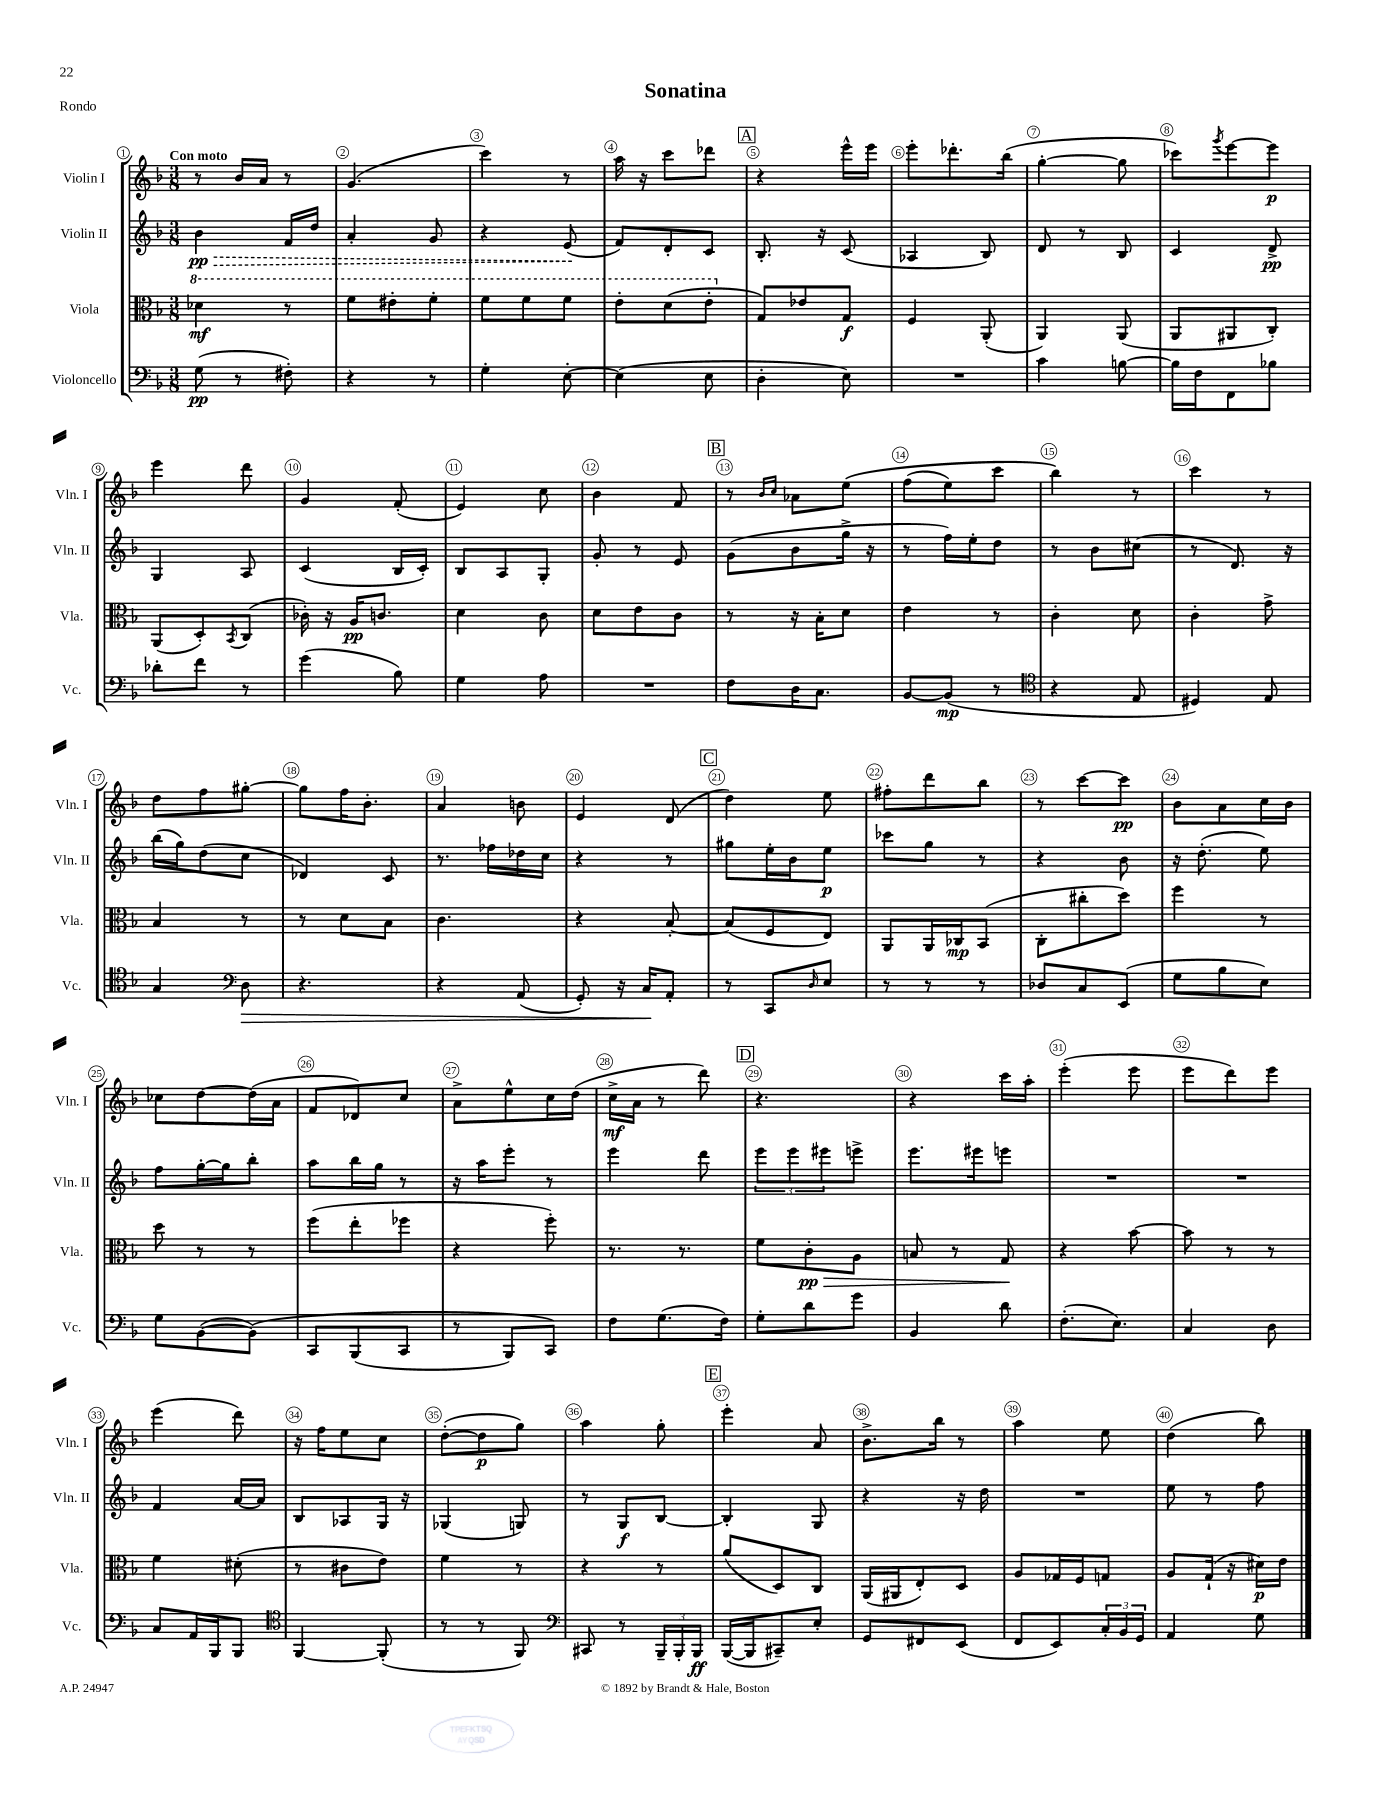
\header { title = "Sonatina" piece = "Rondo" }
<<
\new StaffGroup <<
\new Staff = "s0" \with { instrumentName = "Violin I" shortInstrumentName = "Vln. I" } {
    \clef treble \key f \major \numericTimeSignature \time 3/8 \tempo "Con moto"
    r8 bes'16 a'16 r8 |
    g'4.( |
    c'''4) r8 |
    a''16 r16 c'''8 des'''8 |
    \mark \markup { \box "A" } r4 e'''16-^ e'''16 |
    e'''8-. des'''8.-. bes''16( |
    g''4~-. g''8 |
    ces'''8) \acciaccatura { g'''8 } e'''8~ e'''8\p |
    e'''4 d'''8 |
    g'4 f'8-.( |
    e'4) c''8 |
    bes'4 f'8 |
    \mark \markup { \box "B" } r8 \grace { bes'16 c''16 } aes'8 e''8\( |
    f''8( e''8) c'''8 |
    bes''4\) r8 |
    c'''4 r8 |
    d''8 f''8 gis''8~-. |
    gis''8 f''16 bes'8.-. |
    a'4 b'8 |
    e'4 d'8( |
    \mark \markup { \box "C" } d''4) e''8 |
    fis''8-. d'''8 bes''8 |
    r8 c'''8~ c'''8\pp |
    bes'8 a'8 c''16 bes'16 |
    ces''8 d''8~ d''16( a'16 |
    f'8 des'8) c''8 |
    a'8-> e''8-^ c''16 d''16( |
    c''16->\mf a'16 r8 d'''8) |
    \mark \markup { \box "D" } r4. |
    r4 c'''16 a''16-. |
    e'''4-.( e'''8 |
    e'''8 d'''8) e'''8 |
    e'''4( d'''8) |
    r16 f''16 e''8 c''8 |
    d''8~-.( d''8\p g''8) |
    a''4 g''8-. |
    \mark \markup { \box "E" } e'''4-. a'8 |
    bes'8.-> bes''16 r8 |
    a''4 e''8 |
    d''4( bes''8) \bar "|." |
}
\new Staff = "s1" \with { instrumentName = "Violin II" shortInstrumentName = "Vln. II" } {
    \clef treble \key f \major \numericTimeSignature \time 3/8
    \once \override Hairpin.style = #'dashed-line bes'4\pp\> f'16 d''16 |
    a'4-. g'8 |
    r4 e'8\!( |
    f'8) d'8-. c'8 |
    \mark \markup { \box "A" } bes8.-. r16 c'8( |
    aes4 bes8) |
    d'8 r8 bes8 |
    c'4 d'8->\pp |
    g4 a8 |
    c'4( bes16 c'16-.) |
    bes8 a8 g8-. |
    g'8-. r8 e'8 |
    \mark \markup { \box "B" } g'8( bes'8 g''16-> r16 |
    r8 f''16) e''16-. d''8 |
    r8 bes'8 cis''8( |
    r8 d'8.) r16 |
    bes''16( g''16) d''8( c''8 |
    des'4) c'8 |
    r8. fes''16 des''16 c''16 |
    r4 r8 |
    \mark \markup { \box "C" } gis''8 e''16-. bes'16 e''8\p |
    ces'''8 g''8 r8 |
    r4 bes'8 |
    r16 d''8.-.( e''8) |
    f''8 g''16~-. g''16 bes''8-. |
    a''8 bes''16 g''16 r8 |
    r16 a''16 e'''8-. r8 |
    e'''4 d'''8 |
    \mark \markup { \box "D" } \tuplet 3/2 { e'''8 e'''8 eis'''8 } e'''8-> |
    e'''8. eis'''16 e'''8 |
    R4. |
    R4. |
    f'4 a'16~ a'16 |
    bes8 aes8 g16 r16 |
    ges4( g8) |
    r8 g8\f bes8~ |
    \mark \markup { \box "E" } bes4-. g8 |
    r4 r16 d''16 |
    R4. |
    e''8 r8 f''8 \bar "|." |
}
\new Staff = "s2" \with { instrumentName = "Viola" shortInstrumentName = "Vla." } {
    \clef alto \key f \major \numericTimeSignature \time 3/8
    \ottava #1 des''4\mf r8 |
    f''8 eis''8-. f''8-. |
    f''8 f''8 f''8 |
    e''8-. d''8( e''8-. \ottava #0 |
    \mark \markup { \box "A" } g8) ees'8 g8\f |
    f4 a,8-.( |
    a,4) a,8( |
    a,8 ais,8 c8-.) |
    a,8( d8-.) \acciaccatura { bes,8 } c8( |
    ces'16-.) r16 a16\pp c'8. |
    d'4 c'8 |
    d'8 e'8 c'8 |
    \mark \markup { \box "B" } r8 r16 bes16-. d'8 |
    e'4 r8 |
    c'4-. d'8 |
    c'4-. g'8-> |
    bes4 r8 |
    r8 d'8 bes8 |
    c'4. |
    r4 bes8~-. |
    \mark \markup { \box "C" } bes8( f8 e8) |
    a,8 a,16 ces16\mp bes,8( |
    c8-. cis''8-. d''8) |
    f''4 r8 |
    d''8 r8 r8 |
    f''8( e''8-. fes''8 |
    r4 f''8-.) |
    r8. r8. |
    \mark \markup { \box "D" } f'8 c'8-.\pp\> a8 |
    b8 r8 g8\! |
    r4 bes'8~ |
    bes'8 r8 r8 |
    f'4 dis'8-.( |
    r8 cis'8 e'8) |
    f'4 r8 |
    r4 r8 |
    \mark \markup { \box "E" } a'8( d8) c8 |
    a,16( ais,16 e8-.) d8 |
    a8 ges16 f16 g8 |
    a8 g16-!( r16 dis'16\p) e'16 \bar "|." |
}
\new Staff = "s3" \with { instrumentName = "Violoncello" shortInstrumentName = "Vc." } {
    \clef bass \key f \major \numericTimeSignature \time 3/8
    g8\pp( r8 fis8-.) |
    r4 r8 |
    g4-. e8~-. |
    e4( e8 |
    \mark \markup { \box "A" } d4-. e8) |
    R4. |
    c'4 b8~ |
    b16 f16 f,8 bes8 |
    des'8-. f'8 r8 |
    g'4( bes8) |
    g4 a8 |
    R4. |
    \mark \markup { \box "B" } f8 d16 c8. |
    bes,8~ bes,8\mp( r8 |
    \clef tenor r4 e8 |
    dis4) e8 |
    g4 \clef bass d8\> |
    r4. |
    r4 a,8( |
    g,8-.) r16 c16\! a,8-. |
    \mark \markup { \box "C" } r8 c,8 \grace { d16 } e8 |
    r8 r8 r8 |
    des8 c8 e,8( |
    g8 bes8 e8) |
    g8 bes,8~( bes,8)\( |
    c,8 bes,,8( c,8 |
    r8 bes,,8) c,8\) |
    f8 g8.( f16) |
    \mark \markup { \box "D" } g8-. d'8 g'8 |
    bes,4 d'8 |
    f8.-.( e8.) |
    c4 d8 |
    c8 a,16 bes,,16 bes,,8 |
    \clef tenor f,4~ f,8-.( |
    r8 r8 f,8) |
    \clef bass cis,8 r8 \tuplet 3/2 { bes,,16-- bes,,16-. bes,,16\ff } |
    \mark \markup { \box "E" } bes,,16~( bes,,16 cis,8--) e8-. |
    g,8 fis,8 e,8( |
    f,8 e,8) \tuplet 3/2 { c16-. bes,16 g,16 } |
    a,4 g8 \bar "|." |
}
>>
>>
\layout { \context { \Score \override BarNumber.break-visibility = ##(#f #t #t) barNumberVisibility = #all-bar-numbers-visible \override BarNumber.stencil = #(make-stencil-circler 0.1 0.3 ly:text-interface::print) } }
